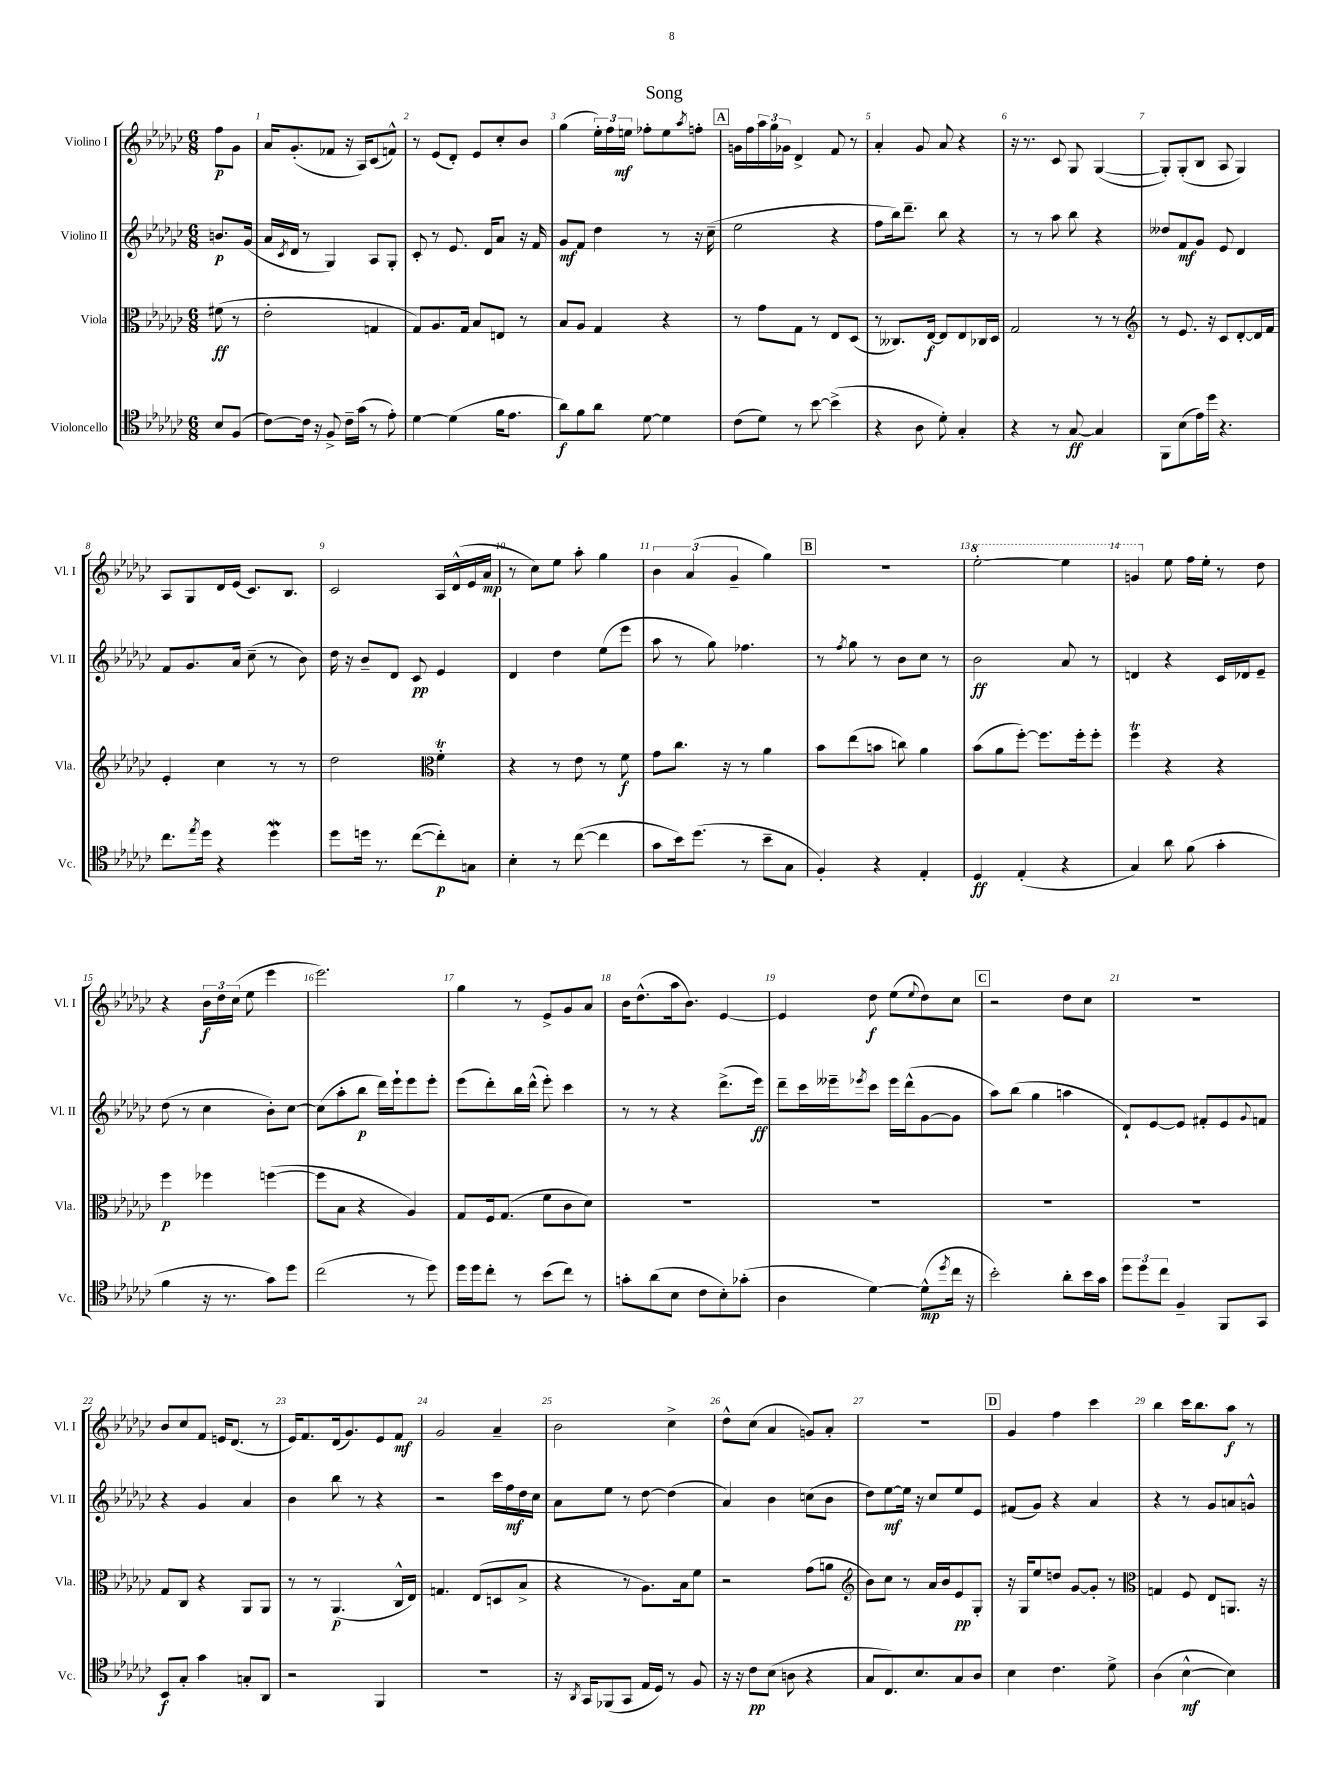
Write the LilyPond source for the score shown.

\header { title = "Song" }
<<
\new StaffGroup <<
\new Staff = "s0" \with { instrumentName = "Violino I" shortInstrumentName = "Vl. I" } {
    \clef treble \key ges \major \numericTimeSignature \time 6/8 \partial 4
    f''8\p ges'8 |
    aes'16 ges'8.-.( fes'8 r16 aes16) ces'8( f'8-^) |
    r8 ees'8( des'8-.) ees'8 ces''8-. bes'8 |
    ges''4( \tuplet 3/2 { ees''16-.) f''16 e''16\mf } fes''8-. e''8 \acciaccatura { aes''8 } f''8-. |
    \mark \markup { \box "A" } g'16 f''16 \tuplet 3/2 { aes''16 ges''16 ges'16 } des'4-> f'8 r8 |
    aes'4-. ges'8 aes'8 r4 |
    r16 r8. ces'8 ges8 ges4~( |
    ges8-.) ges8-.( bes8 aes8 ges4) |
    aes8 ges8 des'16 ees'16( ces'8.) bes8. |
    ces'2 aes16 des'16-^( ees'16 aes'16\mp |
    r8 ces''8) ees''8 aes''8-. ges''4 |
    \tuplet 3/2 { bes'4 aes'4( ges'4-- } ges''4) |
    \mark \markup { \box "B" } R2. |
    \ottava #1 ees'''2~-. ees'''4 |
    g''4 \ottava #0 ees''8 f''16 ees''16-. r8 des''8 |
    r4 \tuplet 3/2 { bes'16\f des''16 ces''16( } ees''8 ees'''4 |
    ees'''2.) |
    ges''4 r8 ees'8-> ges'8 aes'8 |
    bes'16 des''8.-^( aes''16 bes'8.) ees'4~ |
    ees'4 des''8\f ees''8( \appoggiatura { ees''8 } des''8) ces''8 |
    \mark \markup { \box "C" } r2 des''8 ces''8 |
    R2. |
    bes'8 ces''8 f'8 e'16 des'8.( r8 |
    ees'16) f'8. des'16( ges'8.) ees'8 f'8\mf |
    ges'2 aes'4-- |
    bes'2 ces''4-> |
    des''8-^ ces''8( aes'4 g'8) aes'8-. |
    R2. |
    \mark \markup { \box "D" } ges'4 f''4 ces'''4 |
    bes''4 ces'''16 bes''8. aes''8\f r8 \bar "|." |
}
\new Staff = "s1" \with { instrumentName = "Violino II" shortInstrumentName = "Vl. II" } {
    \clef treble \key ges \major \numericTimeSignature \time 6/8 \partial 4
    b'8.\p ges'16( |
    aes'16 \acciaccatura { ces'8 } des'16 r8 ges4) aes8 ges8-. |
    ces'8-. r8 ees'8. des'16 aes'8 r16 f'16 |
    ges'8\mf f'8 des''4 r8 r16 ces''16--( |
    \mark \markup { \box "A" } ees''2 r4 |
    f''8 bes''16) des'''8.-- bes''8 r4 |
    r8 r8 aes''8 bes''8 r4 |
    deses''8 f'8\mf ges'8 ees'8 des'4 |
    f'8 ges'8. aes'16 ces''8--( r8 bes'8) |
    des''16 r16 bes'8-- des'8 ces'8\pp ees'4 |
    des'4 des''4 ees''8( ees'''8 |
    aes''8 r8 ges''8) fes''4. |
    \mark \markup { \box "B" } r8 \acciaccatura { f''8 } ges''8 r8 bes'8 ces''8 r8 |
    bes'2\ff aes'8 r8 |
    d'4 r4 ces'16 des'16 ees'8-- |
    des''8( r8 ces''4 bes'8-.) ces''8~ |
    ces''8( aes''8-. bes''8\p des'''16) ees'''16-! ees'''8 ees'''8-. |
    ees'''8( des'''8-.) bes''16 des'''16-^( ees'''8-.) ces'''4 |
    r8 r8 r4 des'''8.->( ees'''16\ff) |
    des'''8-- ces'''16 eeses'''16-- \acciaccatura { ees'''8 } ces'''8 ees'''16 des'''16-^( ges'8~ ges'8 |
    \mark \markup { \box "C" } aes''8) bes''8( ges''4 a''4 |
    des'8-!) ees'8~ ees'8 fis'8-. ees'8 \appoggiatura { ges'8 } f'8 |
    r4 ges'4 aes'4 |
    bes'4 bes''8 r8 r4 |
    r2 ces'''16 f''16\mf des''16 ces''16 |
    aes'8 ees''8 r8 des''8~ des''4( |
    aes'4) bes'4 c''8( bes'8 |
    des''8) ees''8~\mf ees''16 r16 ces''8 ees''8 ees'8 |
    \mark \markup { \box "D" } fis'8( ges'8) r4 aes'4 |
    r4 r8 ges'8 a'8 g'8-^ \bar "|." |
}
\new Staff = "s2" \with { instrumentName = "Viola" shortInstrumentName = "Vla." } {
    \clef alto \key ges \major \numericTimeSignature \time 6/8 \partial 4
    fis'8\ff( r8 |
    ees'2-. g4 |
    ges8) aes8. ges16 bes8 e8 r8 |
    bes8 aes8 ges4 r4 |
    \mark \markup { \box "A" } r8 ges'8 ges8 r8 ees8 des8( |
    r8 ceses8.) ees16~\f ees8 ees8 ces16 des16 |
    ges2 r8 r8 |
    \clef treble r8 ees'8. r16 ces'8 des'8~-. des'16 f'16 |
    ees'4-. ces''4 r8 r8 |
    des''2 \clef alto f'4-.\trill |
    r4 r8 ees'8 r8 f'8\f |
    ges'8 ces''8. r16 r8 aes'4 |
    \mark \markup { \box "B" } bes'8 ees''8( b'8 c''8) aes'4 |
    bes'8( aes'8 f''8~-.) f''8. f''16-. f''8-. |
    f''4\trill r4 r4 |
    f''4\p fes''4 f''4~( |
    f''8 bes8 r4 aes4) |
    ges8 f16 ges8.( f'8 ces'8 des'8) |
    R2. |
    R2. |
    \mark \markup { \box "C" } R2. |
    R2. |
    ges8 ces8 r4 aes,8 aes,8 |
    r8 r8 aes,4.\p( ces16-^ ees16) |
    g4. ees8( d8 bes8-> |
    r4 r8 aes8.) bes16 f'8 |
    r2 ges'8( a'8 |
    \clef treble bes'8) ces''8 r8 aes'16 bes'16 ees'8\pp ges8-. |
    \mark \markup { \box "D" } r16 ges16 ees''8 d''8 ges'8~ ges'8-. r8 |
    \clef alto g4 f8 ees8 a,8. r16 \bar "|." |
}
\new Staff = "s3" \with { instrumentName = "Violoncello" shortInstrumentName = "Vc." } {
    \clef tenor \key ges \major \numericTimeSignature \time 6/8 \partial 4
    bes8 f8( |
    ces'8~) ces'16 r16 f8-> ces'16-- ges'16( r8 ees'8-.) |
    des'4~ des'4( f'16 ees'8. |
    aes'8\f) f'8 aes'8 des'8~ des'4 |
    \mark \markup { \box "A" } ces'8( des'8) r8 bes'8~ bes'4->( |
    r4 aes8 des'8-.) ges4-. |
    r4 r8 ges8~\ff ges4 |
    f,8 bes8( ees'16) des''16 r4. |
    ces''8. \acciaccatura { ees''8 } des''16 r4 des''4\mordent |
    des''8 d''16 r8. ces''8~( ces''8-.\p) g8 |
    bes4-. r8 ces''8~( ces''4 |
    ges'8 bes'16) des''8.( r8 bes'8-- ges8 |
    \mark \markup { \box "B" } f4-.) r4 ees4-. |
    des4\ff ees4-.( r4 |
    ges4) aes'8 f'8( ges'4-. |
    f'4 r16 r8. ges'8) des''8 |
    ces''2( r8 des''8) |
    des''16 des''16 ces''8-. r8 bes'8( ces''8) r8 |
    g'8-. aes'8( bes8 ces'8 bes8-.) ges'8-.( |
    aes4 des'4~) des'8-^\mp( \acciaccatura { des''8 } ces''16 r16 |
    \mark \markup { \box "C" } bes'2-.) aes'8-. bes'16 ges'16 |
    \tuplet 3/2 { des''8 des''8 ces''8 } f4-- f,8 ges,8 |
    bes,8\f ges8-. ges'4 g8-. aes,8 |
    r2 f,4 |
    r2. |
    r16 \acciaccatura { aes,8 } ges,16 fes,8( ges,8 ees16 des16) r8 f8 |
    r16 r16 ces'8\pp bes8( a8 r4 |
    ges8 ces8.) bes8. ges8 aes8 |
    \mark \markup { \box "D" } bes4 ces'4. des'8-> |
    aes4( bes4~-^\mf bes4) \bar "|." |
}
>>
>>
\layout { \context { \Score \override BarNumber.break-visibility = ##(#f #t #t) barNumberVisibility = #all-bar-numbers-visible } }
